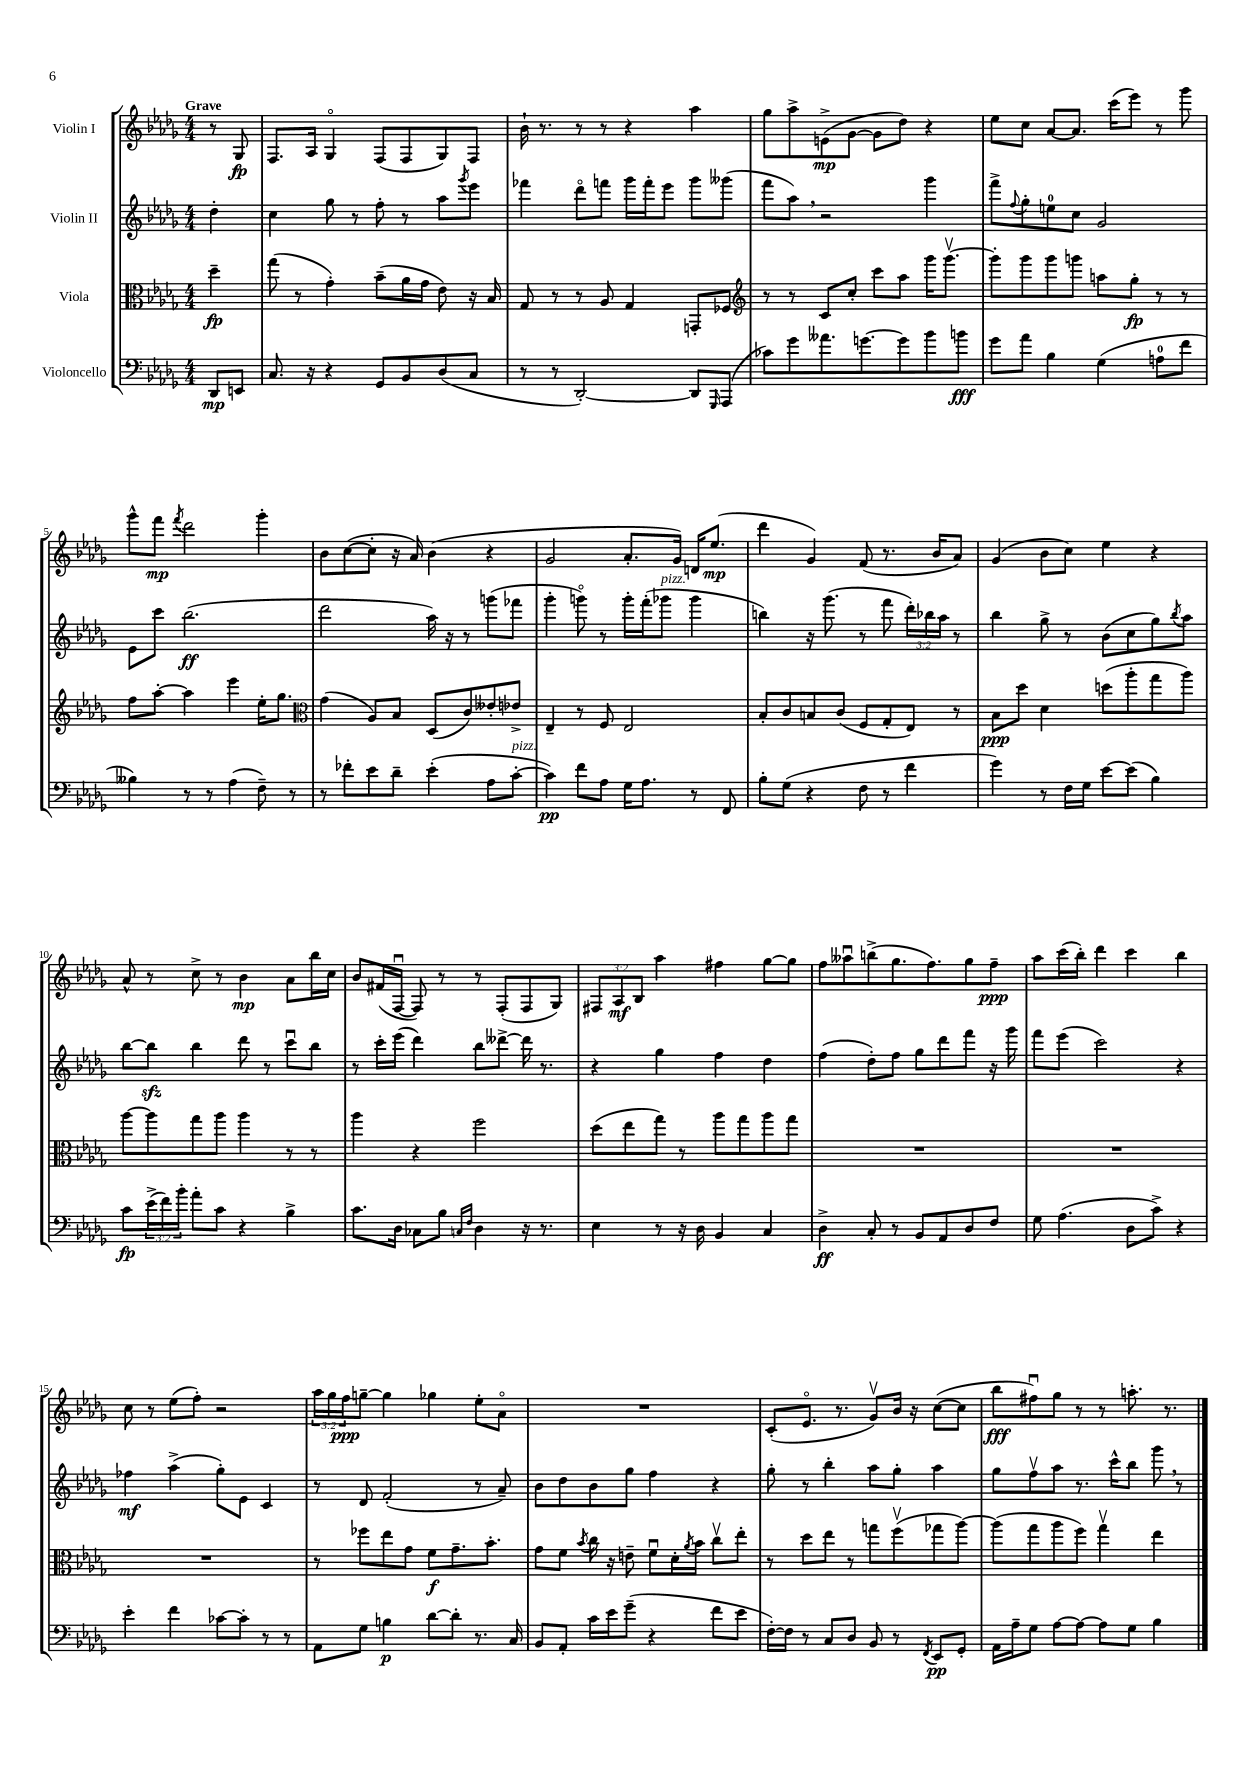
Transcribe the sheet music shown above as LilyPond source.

<<
\new StaffGroup <<
\new Staff = "s0" \with { instrumentName = "Violin I" } {
    \clef treble \key des \major \numericTimeSignature \time 4/4 \override Staff.TupletNumber.text = #tuplet-number::calc-fraction-text \partial 4 \tempo "Grave"
    r8 ges8\fp |
    f8. aes16 ges4\flageolet f8( f8 ges8) f8 |
    bes'16-! r8. r8 r8 r4 aes''4 |
    ges''8 aes''8-> e'8->\mp( ges'8~ ges'8 des''8) r4 |
    ees''8 c''8 aes'8~ aes'8. c'''16( ees'''8) r8 ges'''8 |
    ges'''8-^ f'''8\mp \acciaccatura { f'''8 } des'''2 ges'''4-. |
    bes'8 c''8~( c''8-. r16 aes'16) bes'4( r4 |
    ges'2 aes'8.-. ges'16) d'16 ees''8.\mp( |
    des'''4 ges'4) f'8( r8. bes'16 aes'8) |
    ges'4( bes'8 c''8) ees''4 r4 |
    aes'8-^ r8 c''8-> r8 bes'4\mp aes'8 bes''16 c''16 |
    bes'8 fis'16( f16~\downbow f8) r8 r8 f8-.( f8 ges8) |
    \tuplet 3/2 { fis8 aes8\mf bes8 } aes''4 fis''4 ges''8~ ges''8 |
    f''8 aeses''8\downbow b''8->( ges''8. f''8.) ges''8 f''8--\ppp |
    aes''8 c'''16( bes''16-.) des'''4 c'''4 bes''4 |
    c''8 r8 ees''8( f''8-.) r2 |
    \tuplet 3/2 { aes''16 ges''16 f''16\ppp } g''8~-- g''4 ges''4 ees''8-. aes'8\flageolet |
    R1 |
    c'8-.( ees'8.\flageolet r8. ges'8\upbow) bes'16 r16 c''8~( c''8 |
    bes''8\fff fis''8\downbow) ges''8 r8 r8 a''8.-. r8. \bar "|." |
}
\new Staff = "s1" \with { instrumentName = "Violin II" } {
    \clef treble \key des \major \numericTimeSignature \time 4/4 \override Staff.TupletNumber.text = #tuplet-number::calc-fraction-text \partial 4
    des''4-. |
    c''4 ges''8 r8 f''8-. r8 aes''8 \acciaccatura { ges'''8 } ees'''8 |
    fes'''4 des'''8\flageolet f'''8 ges'''16 f'''16-. ees'''8 ges'''8 geses'''8( |
    f'''8 aes''8) \breathe r2 ges'''4 |
    f'''8-> \appoggiatura { f''8 } ges''8-. e''8-0 c''8 ges'2 |
    ees'8 c'''8 bes''2.\ff( |
    des'''2 aes''16) r16 r8 g'''8( fes'''8 |
    ges'''4-. g'''8\flageolet) r8 g'''16-. f'''16-.( ges'''8^\markup { \italic "pizz." } ges'''4 |
    b''4) r16 ges'''8.( r8 f'''8 \tuplet 3/2 { des'''16-.) bes''16 aes''16 } r8 |
    bes''4 ges''8-> r8 bes'8( c''8 ges''8) \acciaccatura { bes''8 } aes''8 |
    bes''8~ bes''8\sfz bes''4 des'''8 r8 c'''8\downbow bes''8 |
    r8 c'''16-. ees'''16( des'''4) bes''8 deses'''8~-> deses'''16 r8. |
    r4 ges''4 f''4 des''4 |
    f''4( des''8-.) f''8 ges''8 des'''8 f'''8 r16 ges'''16 |
    f'''8 ees'''8( c'''2) r4 |
    fes''4\mf aes''4->( ges''8-.) ees'8 c'4 |
    r8 des'8 f'2-.( r8 aes'8--) |
    bes'8 des''8 bes'8 ges''8 f''4 r4 |
    ges''8-. r8 bes''4-. aes''8 ges''8-. aes''4 |
    ges''8 f''8\upbow aes''8 r8. c'''16-^ bes''8 ges'''8 \breathe r8 \bar "|." |
}
\new Staff = "s2" \with { instrumentName = "Viola" } {
    \clef alto \key des \major \numericTimeSignature \time 4/4 \partial 4
    des''4--\fp |
    ges''8( r8 ges'4-.) bes'8--( aes'16 ges'16 ees'8) r16 bes16 |
    ges8 r8 r8 aes8 ges4 g,8-. fes8 |
    \clef treble r8 r8 c'8 c''8-. c'''8 aes''8 ges'''16 ges'''8.~\upbow |
    ges'''8-. ges'''8 ges'''8 g'''8 a''8 ges''8-.\fp r8 r8 |
    f''8 aes''8~-. aes''4 ees'''4 ees''16-. ges''8. |
    \clef alto ges'4( aes8) bes8 des8( c'8) eeses'8-. ees'8-> |
    ees4-- r8 f8 ees2 |
    bes8-. c'8 b8 c'8( f8 ges8-. ees8) r8 |
    bes8\ppp des''8 des'4 d''8( aes''8-. ges''8 aes''8) |
    aes''8~ aes''8 ges''8 aes''8 aes''4 r8 r8 |
    aes''4 r4 f''2 |
    des''8( ees''8 ges''8) r8 aes''8 ges''8 aes''8 ges''8 |
    R1 |
    R1 |
    R1 |
    r8 fes''8 ees''8 ges'8 f'8\f ges'8.-- bes'8.-. |
    ges'8 f'8 \acciaccatura { bes'8 } c''16 r16 e'8-- f'8\downbow des'16-. \acciaccatura { aes'8 } bes'16 c''8\upbow ees''8-. |
    r8 des''8 ees''8 r8 g''8 f''8\upbow( ges''8 aes''8~) |
    aes''8( ges''8 aes''8 f''8) ges''4\upbow ees''4 \bar "|." |
}
\new Staff = "s3" \with { instrumentName = "Violoncello" } {
    \clef bass \key des \major \numericTimeSignature \time 4/4 \override Staff.TupletNumber.text = #tuplet-number::calc-fraction-text \partial 4
    des,8\mp e,8 |
    c8. r16 r4 ges,8 bes,8 des8( c8 |
    r8 r8 des,2~-.) des,8 \grace { ges,,16 } aes,,8( |
    ces'8) ges'8 aeses'8. g'8.~ g'8 bes'8 b'8\fff |
    ges'8 aes'8 bes4 ges4( a8-0 f'8 |
    beses4) r8 r8 aes4( f8--) r8 |
    r8 fes'8-. ees'8 des'8-- ees'4-.( aes8 c'8~-.^\markup { \italic "pizz." } |
    c'4\pp) f'8 aes8 ges16 aes8. r8 f,8 |
    bes8-. ges8( r4 f8 r8 f'4 |
    ges'4) r8 f16 ges16 ees'8~ ees'8( bes4) |
    c'8\fp \tuplet 3/2 { ees'16->( f'16) bes'16-. } aes'8-. c'8 r4 bes4-> |
    c'8. des16 ces8 bes8 \grace { c16 f16 } des4 r16 r8. |
    ees4 r8 r16 des16 bes,4 c4 |
    des4->\ff c8-. r8 bes,8 aes,8 des8 f8 |
    ges8 aes4.( des8 c'8->) r4 |
    ees'4-. f'4 ces'8~ ces'8-. r8 r8 |
    aes,8 ges8 b4\p des'8~ des'8-. r8. c16 |
    bes,8 aes,8-. c'16 ees'16 ges'8--( r4 f'8 ees'8 |
    f16~-.) f16 r8 c8 des8 bes,8 r8 \acciaccatura { f,8 } ees,8\pp ges,8-. |
    aes,16 aes16-- ges8 aes8~ aes8~ aes8 ges8 bes4 \bar "|." |
}
>>
>>
